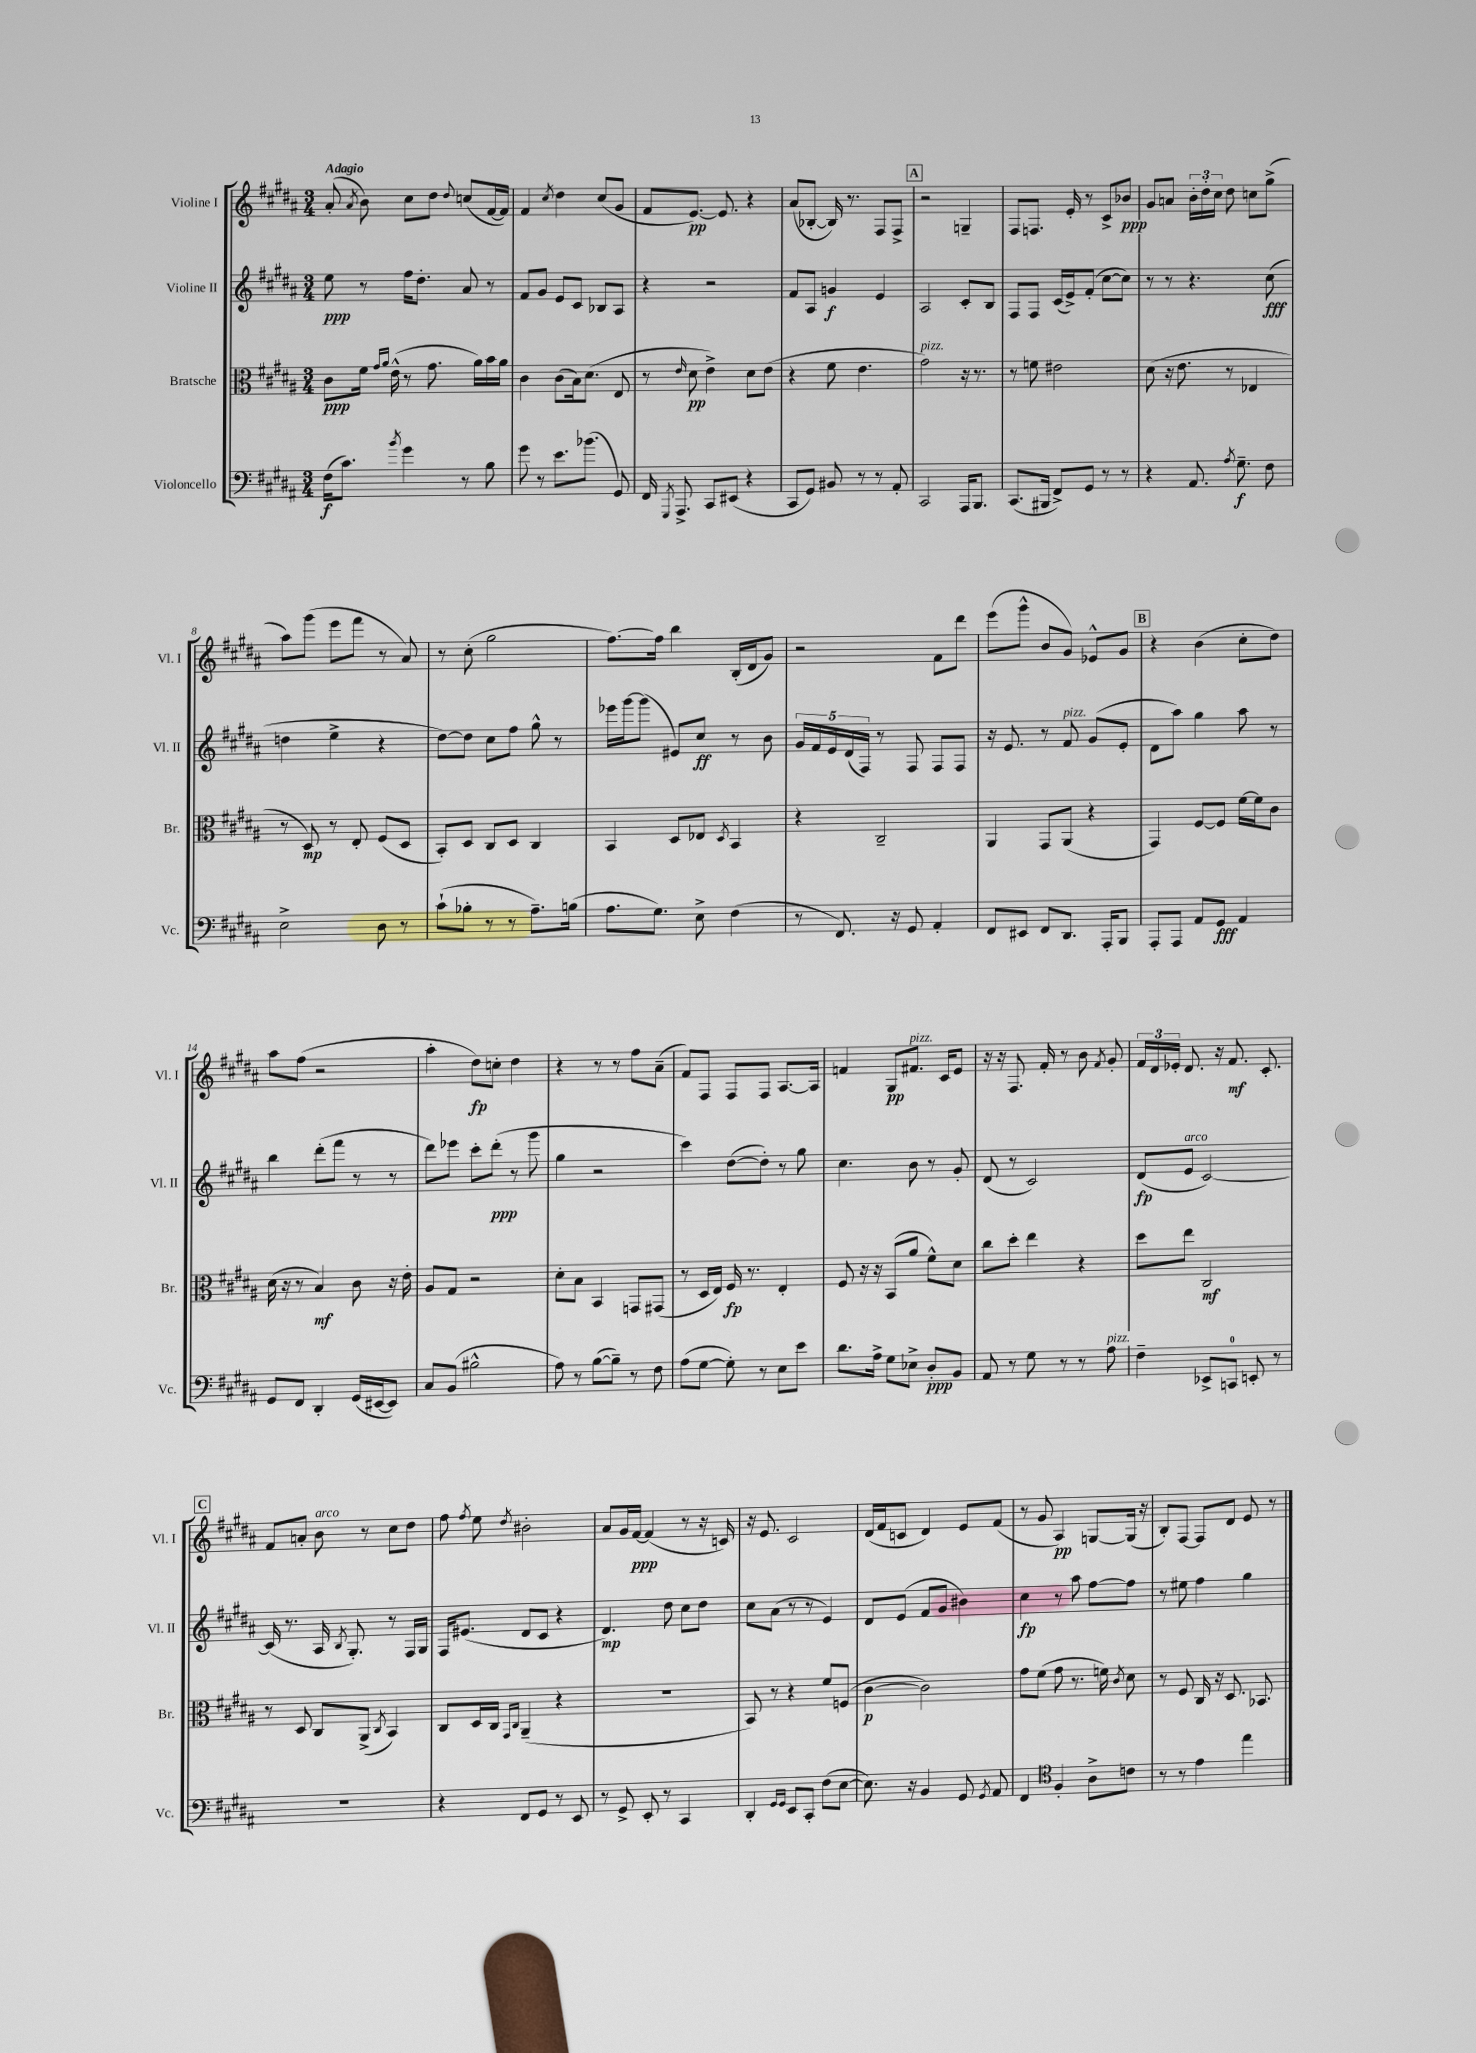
<<
\new StaffGroup <<
\new Staff = "s0" \with { instrumentName = "Violine I" shortInstrumentName = "Vl. I" } {
    \clef treble \key b \major \numericTimeSignature \time 3/4 \tempo "Adagio"
    \autoBeamOff ais'8-.( \acciaccatura { ais'8 } b'8) cis''8[ dis''8] \appoggiatura { dis''8 } c''8[( fis'16~ fis'16]) |
    fis'4 \acciaccatura { cis''8 } dis''4 cis''8[( gis'8] |
    fis'8[ e'8.]~\pp) e'8. r4 |
    ais'8[( bes8]~-. bes16) r8. fis8[ fis8]-> |
    \mark \markup { \box "A" } r2 g4-- |
    fis8[ f8.] e'16-. r8 cis'8[-> bes'8]\ppp |
    gis'8[ a'8] \tuplet 3/2 { b'16[-. dis''16-. cis''16] } dis''8 c''8[ gis''8]->( |
    ais''8[) gis'''8]( e'''8[ fis'''8] r8 ais'8) |
    r8 cis''8-.( gis''2 |
    fis''8.[~) fis''16] b''4 b16[-.( dis'16 gis'8]) |
    r2 fis'8[ dis'''8] |
    e'''8[( gis'''8]-^ b'8[ gis'8]) ees'8[-^ gis'8] |
    \mark \markup { \box "B" } r4 b'4( cis''8[-. dis''8]) |
    ais''8[ fis''8]( r2 |
    ais''4-. dis''8[\fp) c''8]-. dis''4 |
    r4 r8 r8 fis''8[ ais'8]--( |
    fis'8[) fis8] fis8[ fis8] ais8.[~ ais16] |
    f'4 gis8[\pp fis'8.]^\markup { \italic "pizz." } cis'16[ e'8] |
    r16 r16 fis8. fis'16-. r8 b'8 \acciaccatura { fis'8 } gis'8-. |
    \tuplet 3/2 { fis'16[ dis'16 ees'16]-. } dis'8. r16 fis'8.\mf cis'8.-. |
    \mark \markup { \box "C" } fis'8[ a'8]-. b'8^\markup { \italic "arco" } r8 cis''8[ dis''8] |
    fis''8 \acciaccatura { fis''8 } e''8 \acciaccatura { dis''8 } bis'2-. |
    ais'8[ gis'16 fis'16]~\ppp fis'4( r8 r16 c'16) |
    r16 e'8. cis'2 |
    dis'16[( fis'16 c'8] dis'4) e'8[ fis'8]( |
    r8 gis'8 ais4\pp) g8[~ g16]( r16 |
    b8[-.) fis8]~ fis8[ dis'8] e'8 r8 \bar "|." |
}
\new Staff = "s1" \with { instrumentName = "Violine II" shortInstrumentName = "Vl. II" } {
    \clef treble \key b \major \numericTimeSignature \time 3/4
    \autoBeamOff e''8\ppp r8 fis''16[ dis''8.]-. ais'8 r8 |
    fis'8[ gis'8] e'8[ cis'8] bes8[ ais8] |
    r4 r2 |
    fis'8[ ais8] g'4\f e'4 |
    \mark \markup { \box "A" } ais2 cis'8[-. b8] |
    fis8[ fis8] cis'16[( e'16->) fis'8]-.( cis''8[~ cis''8]) |
    r8 r8 r4. cis''8\fff( |
    d''4 e''4-> r4 |
    dis''8[~) dis''8] cis''8[ fis''8] gis''8-^ r8 |
    ees'''16[ gis'''16~ gis'''8]( eis'8[) cis''8]\ff r8 b'8 |
    \tuplet 5/4 { gis'16[ fis'16 e'16 dis'16( fis16]) } r8 fis8 fis8[ fis8] |
    r16 e'8. r8 fis'8^\markup { \italic "pizz." } gis'8[( e'8]-. |
    \mark \markup { \box "B" } dis'8[ ais''8]) gis''4 ais''8 r8 |
    b''4 dis'''8[-.( fis'''8] r8 r8 |
    dis'''8[) ees'''8] cis'''8[-. dis'''8]-.\ppp( r8 gis'''8 |
    gis''4 r2 |
    cis'''4) dis''8[~( dis''8]-.) r8 gis''8 |
    cis''4. b'8 r8 gis'8-. |
    dis'8( r8 cis'2) |
    dis'8[\fp( e'8]^\markup { \italic "arco" } cis'2~) |
    \mark \markup { \box "C" } cis'16( r8. ais16 \acciaccatura { b8 } gis8.-.) r8 fis16[ gis16] |
    fis16[ eis'8.]( dis'8[ cis'8] r4 |
    dis'4.\mp) dis''8 cis''8[ dis''8] |
    cis''8[ ais'8]( r8 r8 e'4) |
    dis'8[ e'8]( fis'8[ gis'8] bis'4) |
    cis''4\fp r8 ais''8 fis''8[~ fis''8] |
    r8 eis''8 fis''4 gis''4 \bar "|." |
}
\new Staff = "s2" \with { instrumentName = "Bratsche" shortInstrumentName = "Br." } {
    \clef alto \key b \major \numericTimeSignature \time 3/4
    \autoBeamOff cis'8[\ppp fis'16] \grace { gis'16[ ais'16] } e'16-^( r8 gis'8. ais'16[) b'16 ais'16] |
    cis'4 cis'8[( b16) dis'8.]( e8 |
    r8 \grace { e'16 } dis'8\pp e'4->) dis'8[ e'8]( |
    r4 fis'8 e'4. |
    \mark \markup { \box "A" } gis'2^\markup { \italic "pizz." }) r16 r8. |
    r8 f'8 eis'2 |
    dis'8( r16 e'8. r8 ees4 |
    r8 dis8\mp) r8 e8-. fis8[( dis8] |
    b,8[-.) dis8] cis8[ dis8] cis4 |
    b,4 dis8[ ees8] \acciaccatura { dis8 } b,4 |
    r4 cis2-- |
    ais,4 gis,8[ ais,8]( r4 |
    \mark \markup { \box "B" } gis,4) fis8[~ fis8] fis'16[~ fis'16 cis'8] |
    dis'16( r16 r8 b4\mf) cis'8 r16 e'16-. |
    ais8[ gis8] r2 |
    dis'8[-. b8] b,4 g,8[ gis,8]( |
    r8 dis16[ e16]) fis16\fp r8. e4-. |
    fis8 r16 r16 b,8[( ais'8] fis'8[-^) dis'8] |
    cis''8[ dis''8]-. e''4 r4 |
    dis''8[ e''8] cis2\mf |
    \mark \markup { \box "C" } r8 dis8 cis8[ ais,8]->( \acciaccatura { cis8 } b,4) |
    cis8[ dis16 cis16] \grace { gis,16[ cis16] } ais,4--( r4 |
    R2. |
    b,8) r8 r4 fis'8[ f8]( |
    cis'4~\p cis'2) |
    gis'8[ fis'8]( gis'8 r8. f'16) \acciaccatura { cis'8 } dis'8 |
    r8 fis8 cis16 r16 dis8. bes,8. \bar "|." |
}
\new Staff = "s3" \with { instrumentName = "Violoncello" shortInstrumentName = "Vc." } {
    \clef bass \key b \major \numericTimeSignature \time 3/4
    \autoBeamOff fis16[\f( cis'8.]) \acciaccatura { b'8 } gis'4 r8 b8 |
    gis'8 r8 e'8.[ bes'8.]( gis,8) |
    fis,16 \acciaccatura { gis,,8 } ais,,8.-> cis,8[ eis,8]( r4 |
    cis,8[ gis,8]) bis,8 r8 r8 ais,8-. |
    \mark \markup { \box "A" } cis,2 ais,,16[ b,,8.] |
    cis,8.[( bis,,16] fis,8[->) gis,8] r8 r8 |
    r4 ais,8. \acciaccatura { ais8 } gis8.--\f fis8 |
    e2-> dis8 r8 |
    cis'8[-!( bes8]-. r8 r8 ais8.[--) b16]( |
    ais8.[ gis8.]) e8-> fis4( |
    r8 fis,8.) r16 gis,8 ais,4-. |
    fis,8[ eis,8] fis,8[ dis,8.] ais,,16[-. b,,8] |
    \mark \markup { \box "B" } ais,,8[-. ais,,8] ais,8[ gis,8]\fff ais,4 |
    gis,8[ fis,8] dis,4-. gis,16[( eis,16~ eis,8]) |
    cis8[ b,8]( bis2-^ |
    ais8) r8 b8[~( b8]--) r8 fis8 |
    ais8[( gis8]~ gis8-.) r8 e8[ e'8] |
    dis'8.[ ais16]-> gis8[ ees8]-> dis8[-.\ppp b,8] |
    ais,8 r8 gis8 r8 r8 ais8^\markup { \italic "pizz." } |
    fis4-- ees,8[-> c,8]-0 e,8-. r8 |
    \mark \markup { \box "C" } R2. |
    r4 fis,8[ gis,8] r8 e,8 |
    r8 gis,8-> e,8-. r8 cis,4 |
    dis,4-. \grace { gis,16[ gis,16] } e,8[ cis,8]-. fis8[( e8]~ |
    e8.) r16 b,4 gis,8 \acciaccatura { gis,8 } ais,8 |
    fis,4 \clef tenor fis4-. ais8[-> c'8] |
    r8 r8 e'4 e''4 \bar "|." |
}
>>
>>
